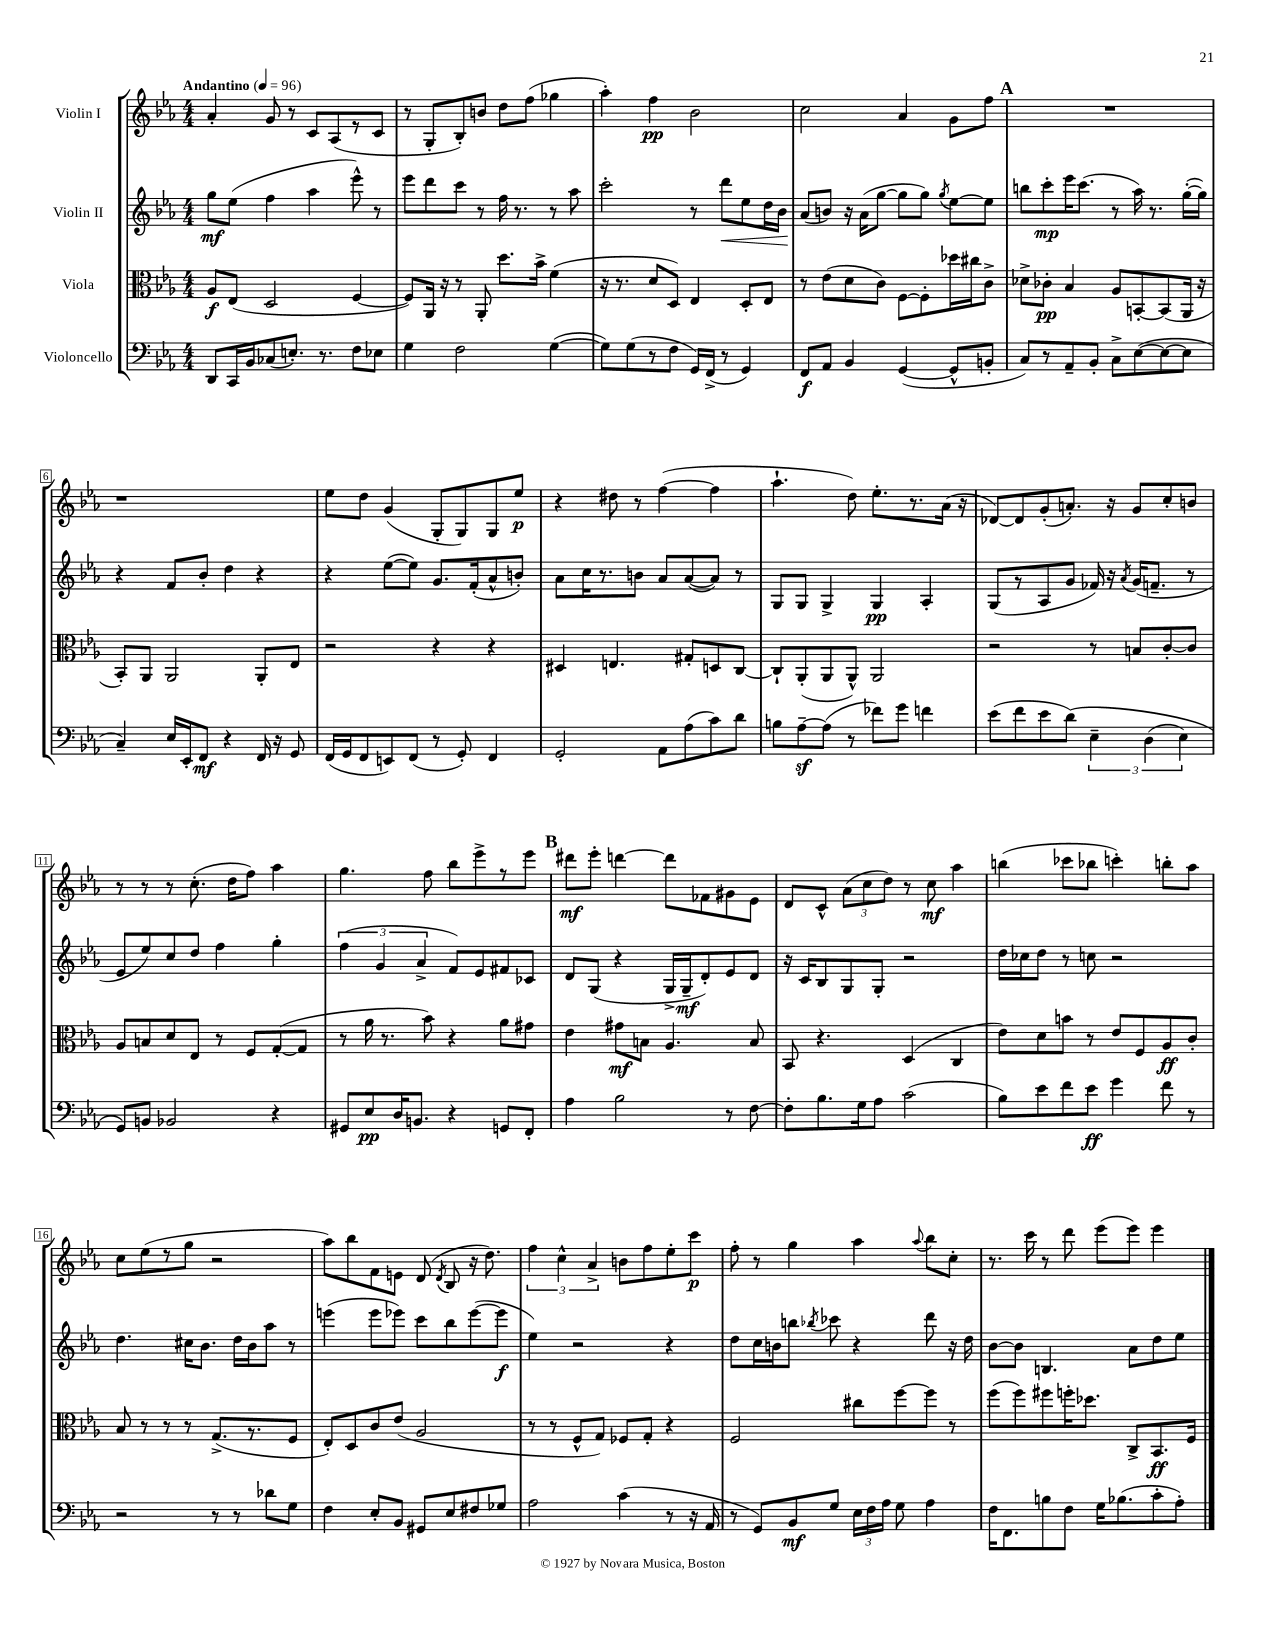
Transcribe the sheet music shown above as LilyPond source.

<<
\new StaffGroup <<
\new Staff = "s0" \with { instrumentName = "Violin I" } {
    \clef treble \key ees \major \numericTimeSignature \time 4/4 \tempo "Andantino" 4 = 96
    \autoBeamOff aes'4-. g'8 r8 c'8[ aes8( r8 c'8] |
    r8 g8[-. bes8-.) b'8] d''8[ f''8]( ges''4 |
    aes''4-.) f''4\pp bes'2 |
    c''2 aes'4 g'8[ f''8] |
    \mark \markup { \bold "A" } R1 |
    r1 |
    ees''8[ d''8] g'4( g8[-. g8) g8 ees''8]\p |
    r4 dis''8 r8 f''4~( f''4 |
    aes''4.-! d''8) ees''8.[-. r8. aes'16]( r16 |
    des'8[~) des'8 g'8-.( a'8.]-.) r16 g'8[ c''8-. b'8] |
    r8 r8 r8 c''8.-.( d''16[ f''8]) aes''4 |
    g''4. f''8 bes''8[ ees'''8-> r8 ees'''8] |
    \mark \markup { \bold "B" } dis'''8[\mf ees'''8]-. d'''4~ d'''8[ fes'8 gis'8 ees'8] |
    d'8[ c'8]-^ \tuplet 3/2 { aes'8[( c''8 d''8]) } r8 c''8\mf aes''4 |
    b''4( ces'''8[ bes''8] c'''4-.) b''8[-. aes''8] |
    c''8[ ees''8( r8 g''8] r2 |
    aes''8[) bes''8 f'8 e'8] d'8( \acciaccatura { d'8 } bes8 r16 d''8.) |
    \tuplet 3/2 { f''4 c''4-^ aes'4-> } b'8[ f''8 ees''8-. c'''8]\p |
    f''8-. r8 g''4 aes''4 \appoggiatura { aes''8 } bes''8[ c''8]-. |
    r8. c'''16 r8 d'''8 ees'''8[( ees'''8]) ees'''4 \bar "|." |
}
\new Staff = "s1" \with { instrumentName = "Violin II" } {
    \clef treble \key ees \major \numericTimeSignature \time 4/4
    \autoBeamOff g''8[\mf ees''8]( f''4 aes''4 ees'''8-^) r8 |
    ees'''8[ d'''8 c'''8] r8 f''16 r8. r8 aes''8 |
    c'''2-. r8 d'''8[\< ees''8 d''16 bes'16] |
    aes'8[\!( b'8]) r16 aes'16[( g''8]~ g''8[ g''8]) \acciaccatura { g''8 } ees''8[~ ees''8] |
    \mark \markup { \bold "A" } b''8[ c'''8-.\mp ees'''16 c'''8.]( r8 aes''16) r8. g''16[~-.( g''16]) |
    r4 f'8[ bes'8]-. d''4 r4 |
    r4 ees''8[~( ees''8]) g'8.[ f'16-.( aes'8-^ b'8]-.) |
    aes'8[ c''16 r8. b'8] aes'8[ aes'8~( aes'8]) r8 |
    g8[ g8] g4-> g4\pp aes4-. |
    g8[( r8 aes8 g'8] fes'16) r16 \acciaccatura { aes'8 } g'16[( f'8.]-- r8 |
    ees'8[ ees''8) c''8 d''8] f''4 g''4-. |
    \tuplet 3/2 { f''4( g'4 aes'4-> } f'8[) ees'8 fis'8 ces'8] |
    \mark \markup { \bold "B" } d'8[ g8]( r4 g16[-> g16--\mf d'8-.) ees'8 d'8] |
    r16 c'16[ bes8 g8 g8]-. r2 |
    d''16[ ces''16 d''8] r8 c''8 r2 |
    d''4. cis''16[ bes'8.] d''16[ bes'16 aes''8] r8 |
    e'''4( e'''8[ ees'''8]) c'''8[ bes''8 ees'''8~( ees'''8]\f |
    ees''4) r2 r4 |
    d''8[ c''16 b'16 b''8] \acciaccatura { bes''8 } ces'''8 r4 d'''8 r16 d''16 |
    bes'8[~ bes'8] b4. aes'8[ d''8 ees''8] \bar "|." |
}
\new Staff = "s2" \with { instrumentName = "Viola" } {
    \clef alto \key ees \major \numericTimeSignature \time 4/4
    \autoBeamOff aes8[\f ees8]( d2 f4~ |
    f8[) aes,16] r16 r8 aes,8-. d''8.[ bes'16]-> f'4( |
    r16 r8. d'8[ d8]) ees4 d8[-. ees8] |
    r8 ees'8[( d'8 c'8]) f8[~ f8-. des''16 cis''16 c'8]-> |
    \mark \markup { \bold "A" } des'8[-> ces'8]-.\pp bes4 aes8[ b,8~-. b,8( aes,16] r16 |
    bes,8[-.) aes,8] aes,2 aes,8[-. ees8] |
    r2 r4 r4 |
    dis4 e4. gis8[-. d8 c8]~ |
    c8[-! aes,8-.( aes,8 aes,8]-^) aes,2 |
    r2 r8 b8[ c'8~-. c'8] |
    aes8[ b8 d'8 ees8] r8 f8[ g8~-.( g8] |
    r8 aes'16 r8. bes'8) r4 aes'8[ gis'8] |
    \mark \markup { \bold "B" } ees'4 gis'8[\mf b8] aes4. b8 |
    bes,8 r4. d4( c4 |
    ees'8[) d'8 b'8] r8 ees'8[ f8 aes8\ff c'8]-. |
    bes8 r8 r8 r8 g8.[->( r8. f8] |
    ees8[-.) d8 c'8 ees'8]( aes2 |
    r8 r8 f8[-^ g8]) fes8[ g8]-. r4 |
    f2 cis''8[ f''8~ f''8] r8 |
    f''8[( f''8) fis''8 f''16-. des''8.] c8[-> bes,8.\ff f16] \bar "|." |
}
\new Staff = "s3" \with { instrumentName = "Violoncello" } {
    \clef bass \key ees \major \numericTimeSignature \time 4/4
    \autoBeamOff d,8[ c,16 bes,16 ces8( e8.]-.) r8. f8[ ees8] |
    g4 f2 g4~( |
    g8[) g8( r8 f8] g,16[) f,16]->( r8 g,4) |
    f,8[\f aes,8] bes,4 g,4~( g,8[-^ b,8]-. |
    \mark \markup { \bold "A" } c8[) r8 aes,8-- bes,8]-. c8[-> ees8~( ees8~ ees8] |
    c4--) ees16[ ees,16-. f,8]\mf r4 f,16 r16 g,8 |
    f,16[( g,16 f,8 e,8) f,8]( r8 g,8-.) f,4 |
    g,2-. aes,8[ aes8( c'8) d'8] |
    b8[ aes8~--\sf aes8]( r8 fes'8[) g'8] f'4 |
    ees'8[( f'8 ees'8 d'8])\( \tuplet 3/2 { ees4-- d4( ees4) } |
    g,8[\) b,8] bes,2 r4 |
    gis,8[ ees8\pp d16 b,8.] r4 g,8[ f,8]-. |
    \mark \markup { \bold "B" } aes4 bes2 r8 f8~ |
    f8[-. bes8. g16 aes8] c'2( |
    bes8[) ees'8 f'8 ees'8]\ff g'4 f'8 r8 |
    r2 r8 r8 des'8[ g8] |
    f4 ees8[-. bes,8] gis,8[ ees8 fis8 ges8] |
    aes2 c'4( r8 r16 aes,16 |
    r8 g,8[) bes,8\mf g8] \tuplet 3/2 { ees16[ f16 aes16] } g8 aes4 |
    f16[ f,8. b8 f8] g16[ bes8.( c'8-. aes8]-.) \bar "|." |
}
>>
>>
\layout { \context { \Score \override BarNumber.stencil = #(make-stencil-boxer 0.1 0.3 ly:text-interface::print) } }
